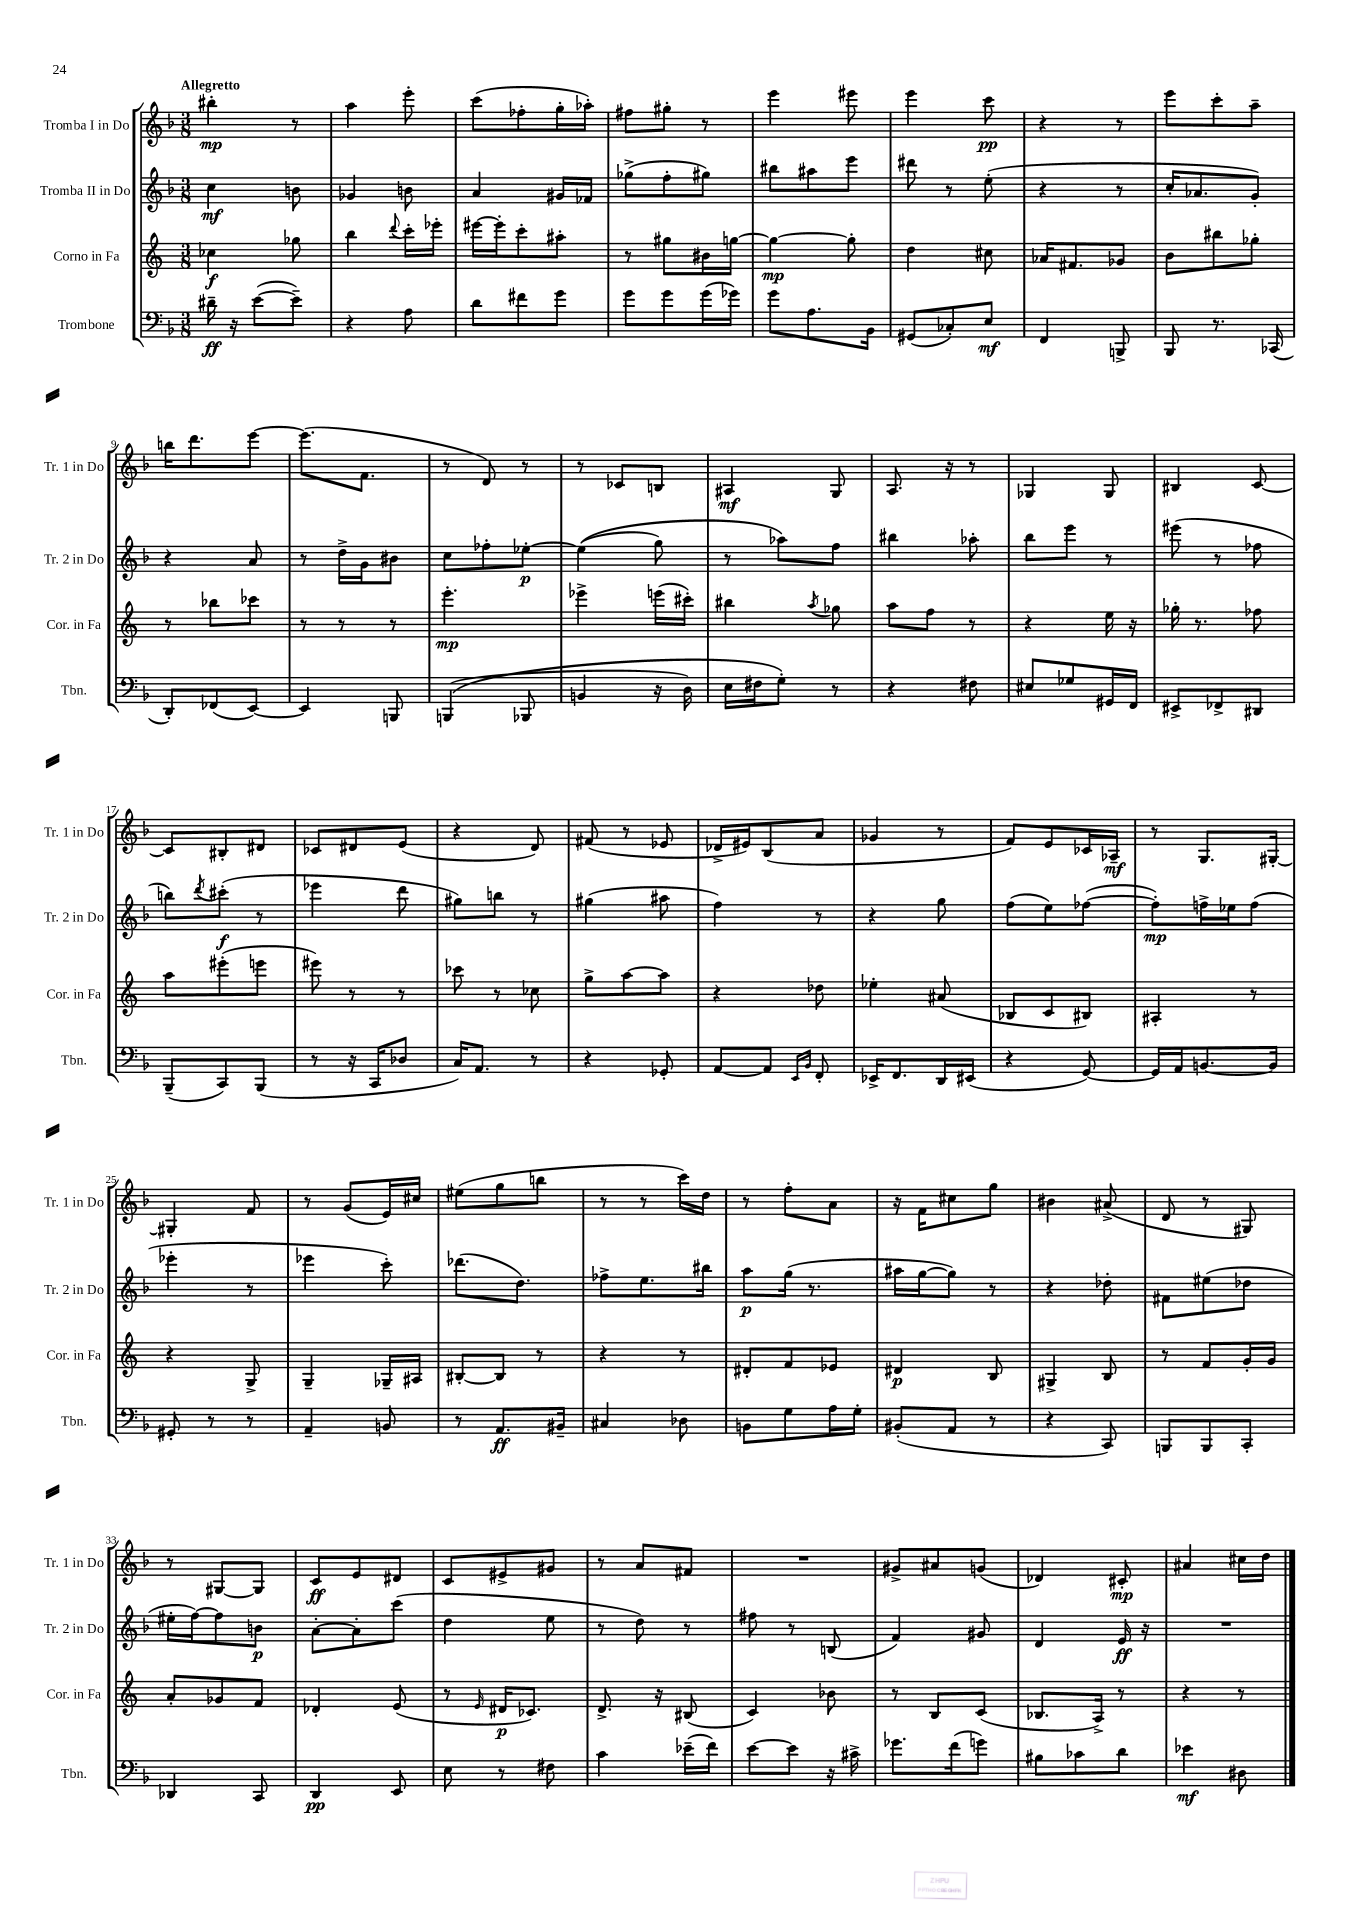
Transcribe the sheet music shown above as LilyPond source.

<<
\new StaffGroup <<
\new Staff = "s0" \with { instrumentName = "Tromba I in Do" shortInstrumentName = "Tr. 1 in Do" } {
    \clef treble \key f \major \numericTimeSignature \time 3/8 \tempo "Allegretto"
    bis''4-.\mp r8 |
    a''4 e'''8-. |
    c'''8( fes''8-. g''16-. aes''16-.) |
    fis''8 gis''8-. r8 |
    e'''4 eis'''8 |
    e'''4 c'''8\pp |
    r4 r8 |
    e'''8 c'''8-. a''8-- |
    b''16 d'''8. e'''8~ |
    e'''8.( f'8. |
    r8 d'8) r8 |
    r8 ces'8 b8 |
    ais4\mf g8 |
    a8. r16 r8 |
    ges4 ges8 |
    bis4 c'8~ |
    c'8 bis8-. dis'8 |
    ces'8 dis'8 e'8( |
    r4 d'8) |
    fis'8( r8 ees'8 |
    des'16-> eis'16) bes8( a'8 |
    ges'4 r8 |
    f'8) e'8 ces'16 aes16--\mf |
    r8 g8. gis16~-. |
    gis4-. f'8 |
    r8 g'8( e'16) cis''16 |
    eis''8( g''8 b''8 |
    r8 r8 c'''16) d''16 |
    r8 f''8-. a'8 |
    r16 f'16 cis''8 g''8 |
    bis'4 ais'8->( |
    d'8 r8 gis8) |
    r8 gis8~ gis8 |
    c'8\ff e'8 dis'8 |
    c'8 eis'8-> gis'8 |
    r8 a'8 fis'8 |
    R4. |
    gis'8-> ais'8 g'8( |
    des'4) cis'8-.\mp |
    ais'4 cis''16 d''16 \bar "|." |
}
\new Staff = "s1" \with { instrumentName = "Tromba II in Do" shortInstrumentName = "Tr. 2 in Do" } {
    \clef treble \key f \major \numericTimeSignature \time 3/8
    c''4\mf b'8 |
    ges'4 b'8 |
    a'4 gis'16 fes'16 |
    ges''8->( f''8-. gis''8) |
    bis''8 ais''8 e'''8 |
    dis'''8 r8 e''8-.( |
    r4 r8 |
    c''16-. aes'8. g'8-.) |
    r4 a'8 |
    r8 d''16-> g'16 bis'8 |
    c''8 fes''8-. ees''8~-.\p |
    ees''4(\( g''8) |
    r8 aes''8\) f''8 |
    bis''4 aes''8-. |
    bes''8 e'''8 r8 |
    eis'''8( r8 fes''8 |
    b''8) \acciaccatura { d'''8 } cis'''8-.\f( r8 |
    ees'''4 d'''8 |
    gis''8) b''8 r8 |
    gis''4( ais''8 |
    f''4) r8 |
    r4 g''8 |
    f''8( e''8) fes''8~( |
    fes''8-.\mp) f''16-> ees''16 f''8( |
    ees'''4-. r8 |
    ees'''4 c'''8-.) |
    des'''8.( d''8.) |
    fes''8-> e''8. bis''16 |
    a''8\p g''16( r8. |
    ais''16 g''16~ g''8) r8 |
    r4 des''8-. |
    fis'8 eis''8( des''8 |
    eis''16-. f''16~) f''8 b'8\p |
    a'8~-. a'8-. c'''8( |
    d''4 e''8 |
    r8 d''8) r8 |
    fis''8 r8 b8( |
    f'4) gis'8 |
    d'4 e'16\ff r16 |
    R4. \bar "|." |
}
\new Staff = "s2" \with { instrumentName = "Corno in Fa" shortInstrumentName = "Cor. in Fa" } {
    \clef treble \key c \major \numericTimeSignature \time 3/8
    ces''4\f ges''8 |
    b''4 \appoggiatura { d'''8 } c'''16-. ees'''16-. |
    eis'''16~ eis'''16-. c'''8-. ais''8-. |
    r8 gis''8 bis'16 g''16~ |
    g''4~\mp g''8-. |
    d''4 cis''8 |
    aes'16 fis'8. ges'8 |
    b'8 bis''8 ges''8-. |
    r8 bes''8 ces'''8 |
    r8 r8 r8 |
    e'''4.-.\mp |
    ees'''4-> e'''16( cis'''16-.) |
    bis''4 \acciaccatura { a''8 } ges''8 |
    a''8 f''8 r8 |
    r4 e''16 r16 |
    ges''16-. r8. fes''8 |
    a''8 eis'''8-.( e'''8 |
    eis'''8) r8 r8 |
    ces'''8 r8 ces''8 |
    g''8-> a''8~ a''8 |
    r4 des''8 |
    ees''4-. ais'8( |
    bes8 c'8 bis8) |
    ais4-. r8 |
    r4 g8-> |
    g4-- ges16-- ais16 |
    bis8~-. bis8 r8 |
    r4 r8 |
    dis'8-. f'8 ees'8 |
    dis'4\p b8 |
    gis4-> b8 |
    r8 f'8 g'16-. g'16 |
    a'8-. ges'8 f'8 |
    des'4-. e'8( |
    r8 \grace { e'16 } dis'16\p ces'8.) |
    d'8.-> r16 bis8( |
    c'4) bes'8 |
    r8 b8 c'8( |
    bes8. a16->) r8 |
    r4 r8 \bar "|." |
}
\new Staff = "s3" \with { instrumentName = "Trombone" shortInstrumentName = "Tbn." } {
    \clef bass \key f \major \numericTimeSignature \time 3/8
    dis'16--\ff r16 e'8~( e'8--) |
    r4 a8 |
    d'8 fis'8 g'8 |
    g'8 g'8 g'16( ges'16) |
    g'8 a8. bes,16 |
    gis,8( ces8-.) e8\mf |
    f,4 b,,8-> |
    bes,,8 r8. ces,16( |
    d,8-.) fes,8( e,8~) |
    e,4 b,,8 |
    b,,4(\( bes,,8 |
    b,4 r16 d16) |
    e16 fis16 g8-.\) r8 |
    r4 fis8 |
    eis8 ges8 gis,16 f,16 |
    eis,8-> fes,8-> dis,8 |
    bes,,8--( c,8) bes,,8( |
    r8 r16 c,16 des8 |
    c16) a,8. r8 |
    r4 ges,8-. |
    a,8~ a,8 \grace { e,16 bes,16 } f,8-. |
    ees,16-> f,8. d,16 eis,16( |
    r4 g,8~) |
    g,16 a,16 b,8.~ b,16 |
    gis,8-. r8 r8 |
    a,4-- b,8 |
    r8 a,8.\ff bis,16-- |
    cis4 des8 |
    b,8 g8 a16 g16-. |
    bis,8-.( a,8 r8 |
    r4 c,8) |
    b,,8 b,,8 c,8-. |
    des,4 c,8 |
    d,4\pp e,8 |
    e8 r8 fis8 |
    c'4 ees'16--( f'16) |
    e'8~ e'8 r16 cis'16-> |
    ges'8. f'16( g'8) |
    bis8 ces'8 d'8 |
    ees'4\mf dis8 \bar "|." |
}
>>
>>
